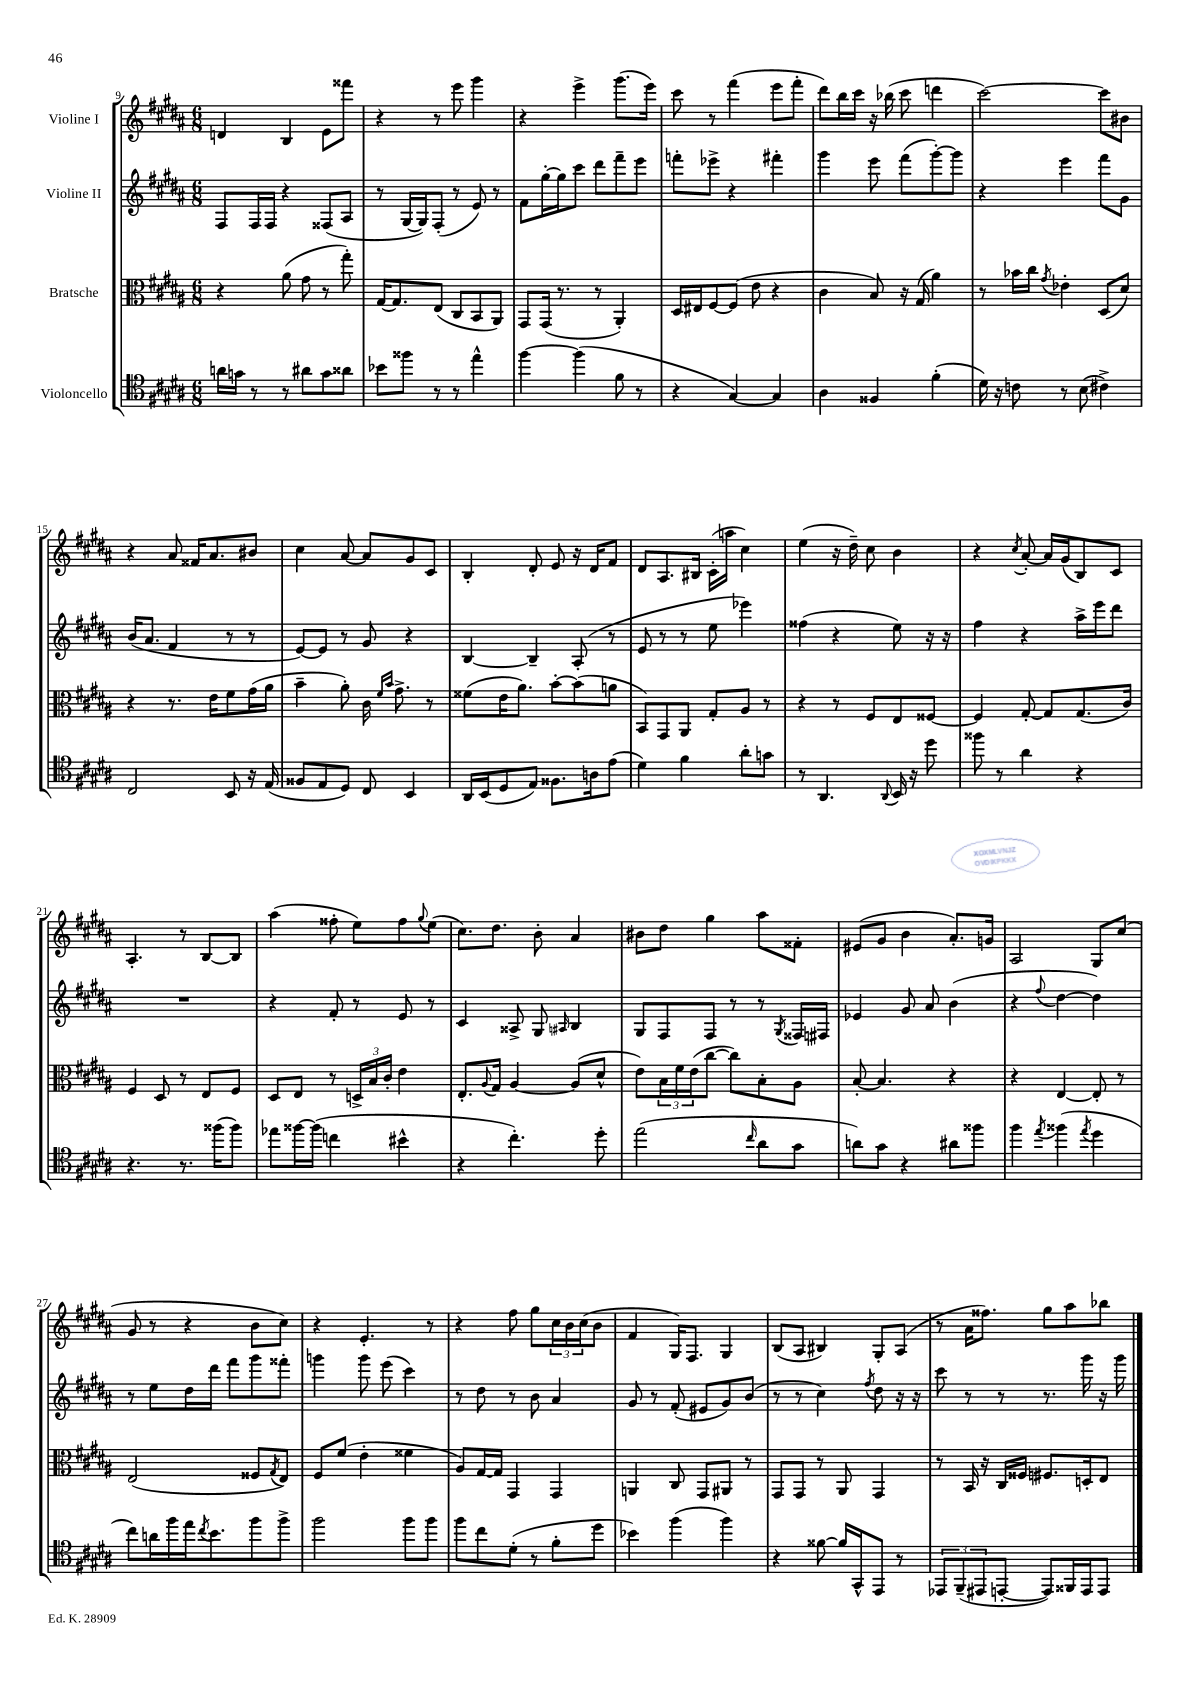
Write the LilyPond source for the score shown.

<<
\new StaffGroup <<
\new Staff = "s0" \with { instrumentName = "Violine I" } {
    \clef treble \key b \major \numericTimeSignature \time 6/8
    d'4 b4 e'8 fisis'''8 |
    r4 r8 e'''8 gis'''4 |
    r4 e'''4-> gis'''8.( e'''16) |
    cis'''8 r8 fis'''4( e'''8 fis'''8-. |
    dis'''8) b''16 cis'''16 r16 bes''16( cis'''8 d'''4 |
    cis'''2~) cis'''8 bis'8 |
    r4 ais'8 fisis'16 ais'8. bis'8 |
    cis''4 ais'8~ ais'8 gis'8 cis'8 |
    b4-. dis'8-. e'8 r16 dis'16 fis'8 |
    dis'8 ais8. bis16 cis'16-.( a''16 cis''4) |
    e''4( r16 dis''16--) cis''8 b'4 |
    r4 \acciaccatura { cis''8 } ais'8~-. ais'16 gis'16( b8) cis'8 |
    ais4.-. r8 b8~ b8 |
    ais''4( fisis''8-. e''8) fisis''8 \appoggiatura { gis''8 } e''8( |
    cis''8.) dis''8. b'8-. ais'4 |
    bis'8 dis''8 gis''4 ais''8 fisis'8-. |
    eis'8( gis'8 b'4 ais'8.-.) g'16 |
    ais2 gis8 cis''8( |
    gis'8 r8 r4 b'8 cis''8) |
    r4 e'4.-. r8 |
    r4 fis''8 gis''8 \tuplet 3/2 { cis''16 b'16 cis''16( } b'8 |
    fis'4 gis16) fis8. gis4 |
    b8( ais8 bis4) gis8-. ais8( |
    r8 ais'16 fisis''8.) gis''8 ais''8 bes''8 \bar "|." |
}
\new Staff = "s1" \with { instrumentName = "Violine II" } {
    \clef treble \key b \major \numericTimeSignature \time 6/8
    fis8 fis16 fis16 r4 fisis8( ais8 |
    r8 gis16~ gis16) fis8-.( r8 e'8) r8 |
    fis'8 gis''16~-. gis''16 cis'''8 dis'''8 fis'''8-- e'''8 |
    f'''8-. ees'''8-> r4 fis'''4-. |
    gis'''4 e'''8 fis'''8( gis'''8~-.) gis'''8 |
    r4 e'''4 fis'''8 gis'8 |
    b'16( ais'8. fis'4 r8 r8 |
    e'8~) e'8 r8 gis'8 r4 |
    b4~ b4-- ais8-.( r8 |
    e'8 r8 r8 e''8 ees'''4) |
    fisis''4( r4 e''8) r16 r16 |
    fis''4 r4 ais''16-> e'''16 dis'''8 |
    R2. |
    r4 fis'8-. r8 e'8 r8 |
    cis'4 aisis8-> gis8 \grace { ais16 } b4 |
    gis8 fis8 fis8 r8 r8 \acciaccatura { gis8 } fisis16 fis16 |
    ees'4 gis'8 ais'8 b'4( |
    r4 \appoggiatura { fis''8 } dis''4~ dis''4) |
    r8 e''8 dis''16 dis'''16 fis'''8 gis'''8 fisis'''8-. |
    g'''4 g'''8 e'''8( cis'''4) |
    r8 dis''8 r8 b'8 ais'4 |
    gis'8 r8 fis'8-.( eis'8 gis'8) b'8( |
    r8 r8 cis''4) \acciaccatura { fis''8 } dis''8 r16 r16 |
    cis'''8 r8 r8 r8. gis'''16 r16 gis'''16 \bar "|." |
}
\new Staff = "s2" \with { instrumentName = "Bratsche" } {
    \clef alto \key b \major \numericTimeSignature \time 6/8
    r4 ais'8( gis'8 r8 gis''8-.) |
    gis16~ gis8. e8( cis8 b,8 ais,8) |
    gis,8 gis,16( r8. r8 ais,4-.) |
    dis16 eis16 fis8~ fis8( e'8 r4 |
    cis'4 b8) r16 gis16( ais'4) |
    r8 bes'16 cis''16 \acciaccatura { gis'8 } ees'4-. dis8( dis'8) |
    r4 r8. e'16 fis'8 gis'16( ais'16 |
    b'4-- ais'8-.) cis'16 \grace { fis'16 b'16 } gis'8.-> r8 |
    fisis'8( e'16 ais'8.) b'8~-. b'8( a'8 |
    b,8) gis,8 ais,8 gis8-. ais8 r8 |
    r4 r8 fis8 e8 fisis8~ |
    fisis4 gis8~-. gis8 gis8.( cis'16) |
    fis4 dis8 r8 e8 fis8 |
    dis8 e8 r8 \tuplet 3/2 { d16-> b16 cis'16-. } e'4 |
    e8.-. \appoggiatura { ais8 } gis16 ais4~ ais8( dis'8-^ |
    e'8) \tuplet 3/2 { b16 fis'16 e'16( } cis''8~ cis''8) b8-. ais8 |
    b8~-. b4. r4 |
    r4 e4~ e8-. r8 |
    e2( fisis8 \acciaccatura { gis8 } e8) |
    fis8 fis'8( e'4-. fisis'4 |
    ais8) gis16~ gis16 gis,4 gis,4 |
    a,4 cis8 gis,8 ais,8 r8 |
    gis,8 gis,8 r8 ais,8 gis,4 |
    r8 b,16 r16 cis16 fisis16 fis8. d16-. e8 \bar "|." |
}
\new Staff = "s3" \with { instrumentName = "Violoncello" } {
    \clef tenor \key b \major \numericTimeSignature \time 6/8
    a'16 g'16 r8 r8 ais'8 g'8 aisis'8 |
    bes'8 fisis''8 r8 r8 e''4-^ |
    fis''4~ fis''4( fis'8 r8 |
    r4 gis4~) gis4 |
    ais4 fisis4 fis'4-.( |
    dis'16) r16 c'8 r8 b8( cis'4->) |
    cis2 b,8 r16 e16( |
    fisis8 e8 dis8) cis8 b,4 |
    ais,16 b,16( dis8 e8) fisis8. a16 e'8( |
    dis'4) fis'4 ais'8-. g'8 |
    r8 ais,4. \appoggiatura { ais,8 } b,16 r16 dis''8 |
    fisis''8 r8 ais'4 r4 |
    r4. r8. fisis''16( fisis''8) |
    ees''8 fisis''16~ fisis''16( c''4 bis'4-^ |
    r4 cis''4.-.) dis''8-. |
    e''2( \grace { cis''16 } ais'8 gis'8 |
    a'8) gis'8 r4 ais'8 fisis''8 |
    fis''4 \acciaccatura { e''8 } fisis''4( \acciaccatura { e''8 } dis''4 |
    cis''8) a'16 fis''16 e''16 \acciaccatura { cis''8 } b'8. fis''8 fis''8-> |
    fis''2 fis''8 fis''8 |
    fis''8 cis''8 dis'8-.( r8 fis'8-. dis''8 |
    bes'4) fis''4( fis''4) |
    r4 fisis'8~ fisis'16 gis,16-^ e,8 r8 |
    \tuplet 3/2 { ees,8 fis,8--( eis,8 } e,8~-. e,8) fisis,16 e,16 e,8 \bar "|." |
}
>>
>>
\layout { \context { \Score currentBarNumber = #9 } }
